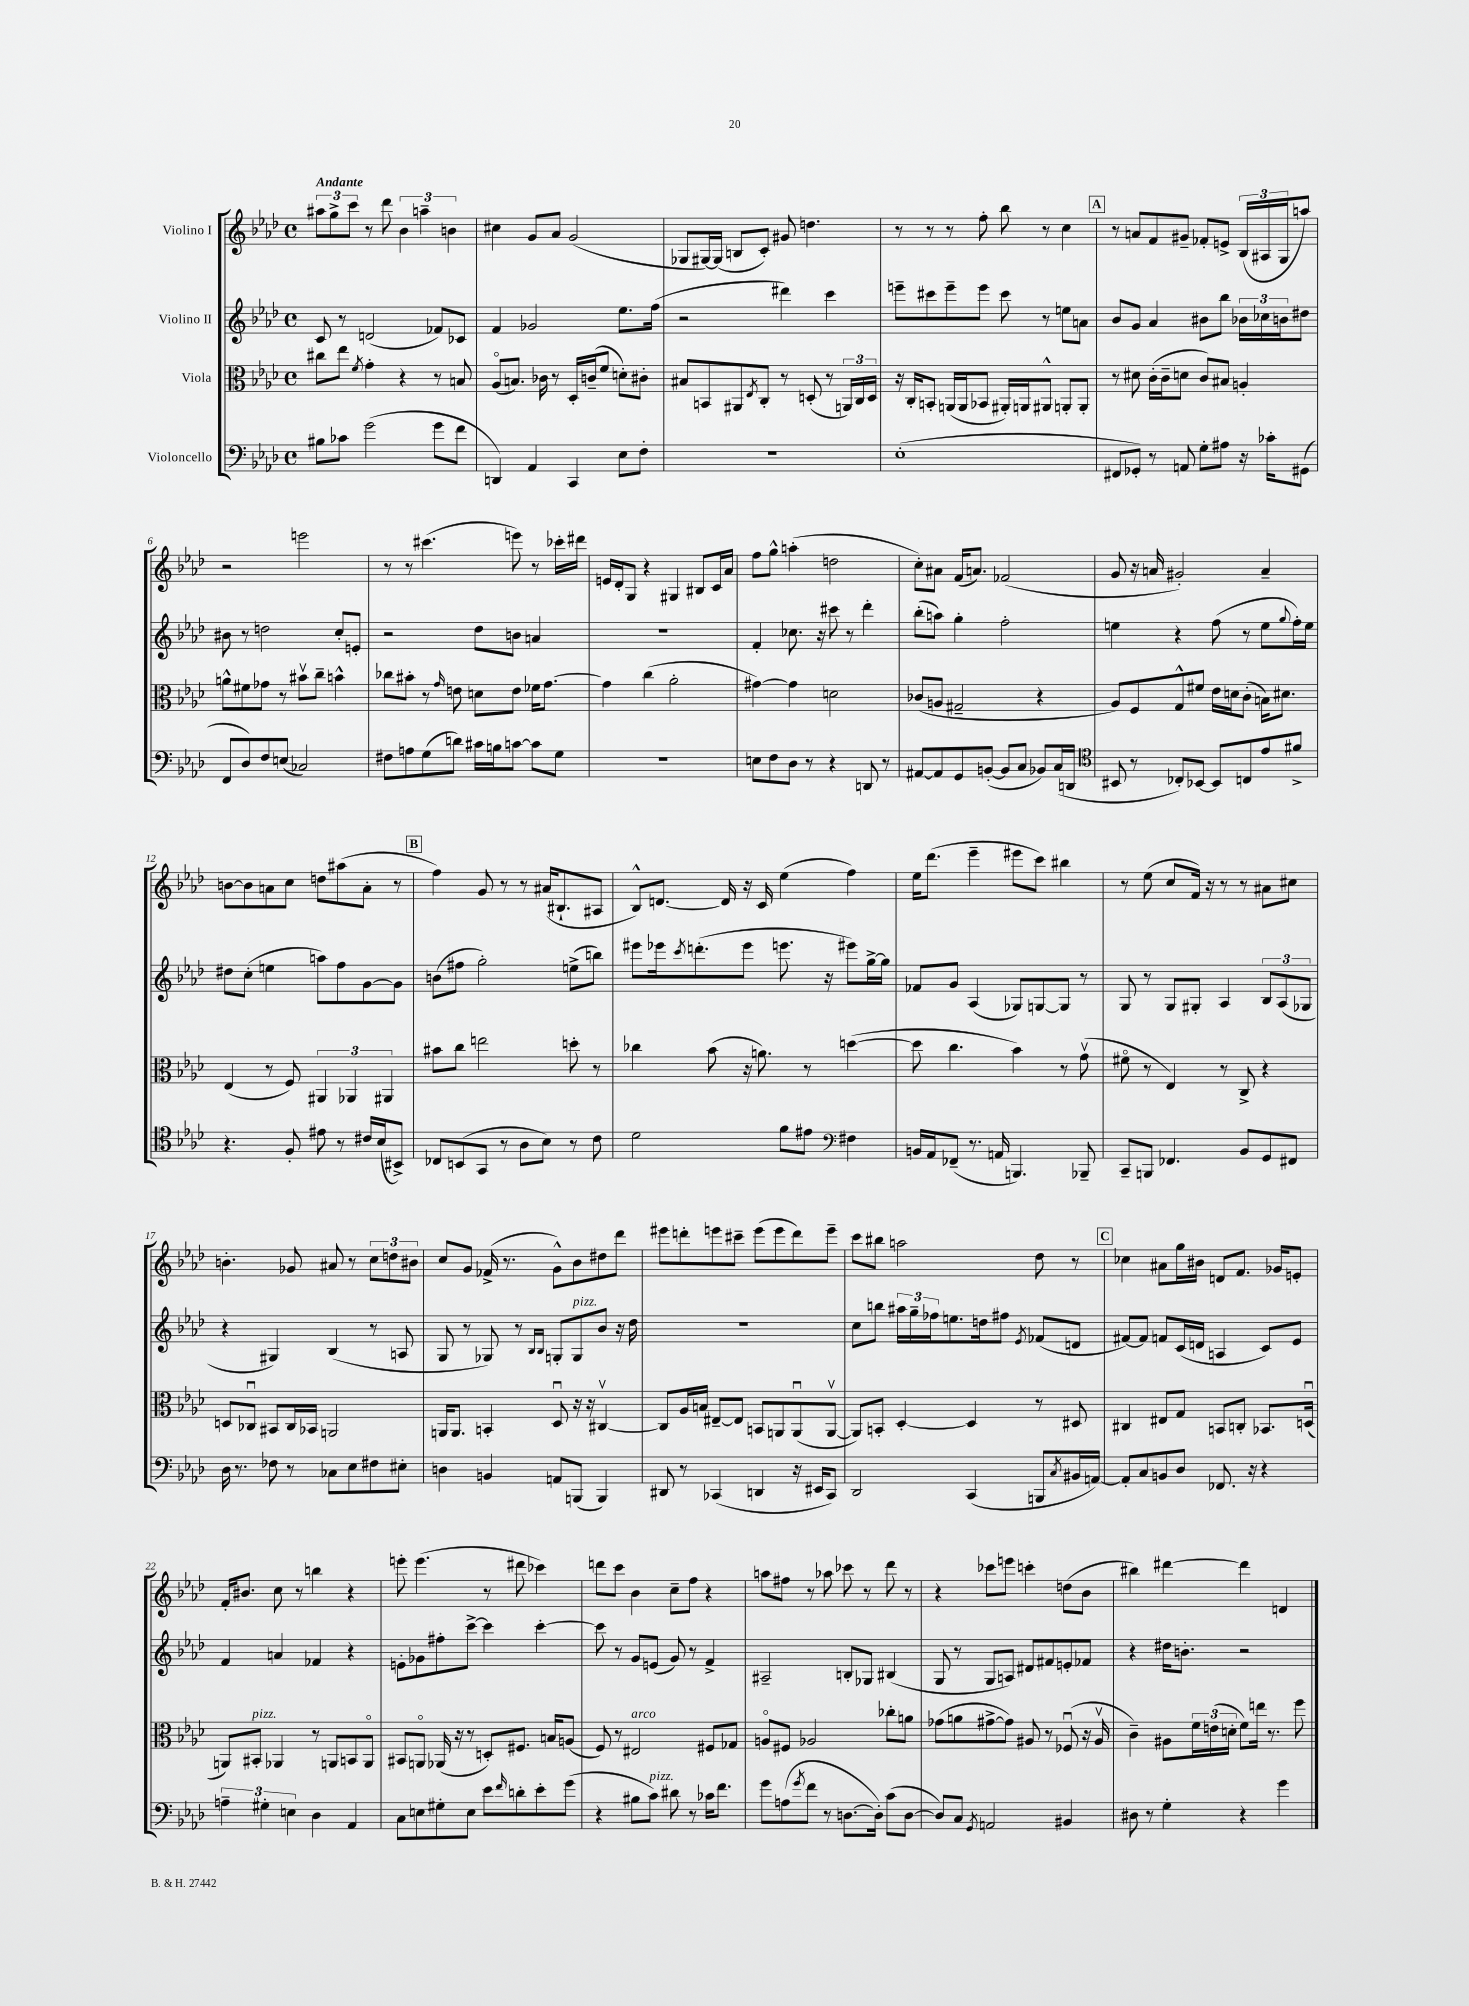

**kern	**kern	**kern	**kern
*part4	*part3	*part2	*part1
*staff4	*staff3	*staff2	*staff1
*I"Violoncello	*I"Viola	*I"Violino II	*I"Violino I
*clefF4	*clefC3	*clefG2	*clefG2
*k[b-e-a-d-]	*k[b-e-a-d-]	*k[b-e-a-d-]	*k[b-e-a-d-]
*M4/4	*M4/4	*M4/4	*M4/4
*met(c)	*met(c)	*met(c)	*met(c)
=1	=1	=1	=1
!	!	!	!LO:TX:a:B:t=Andante
8B#X\L	8cc#X\L	8c/	12aa#X\L
.	.	.	12gg^\
8c-X\J	8ee-\J	8r	.
.	.	.	12ccc\J
.	8qf/	.	.
(2g\	4g'\	(2dn/	8r
.	.	.	8ddd-\
.	4r	.	6b-\
.	.	.	6aan~\
8g\L	8r	8f-X/L)	.
.	.	.	6bn\
8f\J	8Bn/	8c-X/J	.
=2	=2	=2	=2
4DDn/)	(8A-/L	4f/	4cc#X\
.	8.Bn/J)	.	.
4AA-/	.	2g-X/	8g/L
.	16c-X\	.	.
.	8r	.	8a-/J
4CC/	16D-'/LL	.	(2g/
.	(16cn~/J	.	.
.	8f/J	.	.
8E-\L	8dn'\L)	8.ee-\L	.
8F'\J	8c#X'\J	.	.
.	.	(16ff\Jk	.
=3	=3	=3	=3
1r	8B#X/L	2r	8G-X/L
.	8BBn/	.	[16G#X/L)
.	.	.	(16G#/JJ]
.	8AA#X/	.	8Bn/L
.	8qE-/	.	.
.	8C'/J	.	8c'/J)
.	8r	4ddd#X\)	8g#X/
.	(8Dn'/	.	4.ddn\
.	8r	4ccc\	.
.	24AAn/LL)	.	.
.	24C/	.	.
.	24D/JJ	.	.
=4	=4	=4	=4
(1E-'	16r	8eeen~\L	8r
.	16C'/KL	.	.
.	8BBn'/J	8ccc#X\	8r
.	(16AAn/LL	8eee~\	8r
.	16AA/J	.	.
.	8BB-X/J	8eee\J	8ff'\
.	16AA#X'/LL)	8ccc#\	8bb-\
.	16AAn/J	.	.
.	8AA#X^^/J	8r	8r
.	8AAn'/L	8een\L	4cc\
.	8AA'/J	8an\J	.
!!LO:REH:place=s1:t=A
=5	=5	=5	=5
8FF#X/L	8r	8b-/L	8r
8GG-X'/J)	8d#X\	8g/J	8an/L
8r	(16c'\LL	4a-/	8f/
.	16c~\J	.	.
8AAn/	8dn\J	.	8g#X~/J
8G'\L	8c/L)	8b#X\L	8f-X'/L
8A#X\J	8B#X/J	8bb-\J	8en^/J
16r	4An'/	24b-X\LL	(24B-/LL
.	.	24cc-X\	24A#X/
16c-X'\KL	.	.	.
.	.	24bn\J	24G/J
(8GG#X\J	.	8dd#X\J	8aan/J)
!!LO:LB:g=z
=6	=6	=6	=6
8FF/L	8an^^\L	8b#X\	2r
8D-/)	8f#X\	8r	.
8F/	8g-X\J	2ddn\	.
(8En/J	8r	.	.
2C-X/)	8b#Xv\L	.	2eeen\
.	8cc~\J	.	.
.	4bn^^\	8cc'/L	.
.	.	8en'/J	.
=7	=7	=7	=7
8F#X\L	8cc-X\L	2r	8r
8An\	8b#X'\J	.	8r
(8G\	8r	.	(4.ccc#X\
.	16qqg/	.	.
8dn\J)	8en\	.	.
16c#X\LL	8dn\L	8dd-\L	.
16Bn\J	.	.	.
[8cn\J	8e\J	8bn\J	8eeen\)
8c\L]	16f-X\KL	4an/	8r
.	[8.g\J	.	.
8G\J	.	.	16ccc-X'\LL
.	.	.	16ddd#X\JJ
=8	=8	=8	=8
1r	4g\]	1r	16en/LL
.	.	.	16d-'/J
.	.	.	8G/J
.	(4cc\	.	4r
.	2a-'\	.	4G#X/
.	.	.	8B#X/L
.	.	.	16c/L
.	.	.	16a-/JJ
=9	=9	=9	=9
8En\L	[4g#X\)	4f'/	8ff\L
8F\	.	.	8gg^^\J
8D-\J	4g#\]	8.cc-X\	(4aan'\
8r	.	.	.
.	.	16r	.
4r	2dn\	8ccc#X\	2ddn\
.	.	8r	.
8DDn/	.	4ddd-'\	.
8r	.	.	.
=10	=10	=10	=10
[8AA#X/L	(8c-X/L	(8bb-'\L	8cc'\L)
8AA#/]	8An/J	8aan\J)	8a#X\J
8GG/	2G#X~/	4gg'\	(16f/KL
.	.	.	8.an/J)
([8BBn'/J	.	.	.
8BB/L]	.	2ff'\	(2f-X/
8C/J	.	.	.
8BB-X/L)	4r	.	.
(16C/L	.	.	.
16DDn/JJ	.	.	.
=11	=11	=11	=11
*clefC4	*	*	*
8BB#X/	8A-/L)	4een\	8g/
8r	8F/	.	16r
.	.	.	16an/
8C-X'/L)	8G^^/	4r	2g#X'/)
[8BB-X/J	8f#X/J	.	.
8BB-/L]	16e-\LL	(8ff\	.
.	16dn\J	.	.
8Cn/	(8c'\J	8r	.
8e-/	16Bn\KL)	8ee\L	4a~/
.	8.d#X\J	.	.
.	.	8qqgg/	.
8f#X^/J	.	16ff'\L)	.
.	.	16ee\JJ	.
!!LO:LB:g=z
=12	=12	=12	=12
4.r	(4E-/	8dd#X\L	[8bn\L
.	.	(8cc'\J	8b\]
.	8r	4een\	8an\
8F'/	8F/)	.	8cc\J
8e#X\	6AA#X/	8aan\L)	8ddn\L
8r	.	8ff\	(8aa#X\
.	6AA-X/	.	.
16c#X/LL	.	[8g\	8a'\J
(16B-/J	.	.	.
.	6AA#X/	.	.
8BB#X^/J)	.	8g\J]	8r
!!LO:REH:place=s1:t=B
=13	=13	=13	=13
8C-X/L	8b#X\L	(8bn\L	4ff\)
(8BBn/	8cc\J	8ff#X\J	.
8GG/J	2een\	2gg'\)	8g/
8r	.	.	8r
8A-\L	.	.	8r
8B-\J)	.	.	(16a#X/KL
.	.	.	8.B#X`/
8r	8ddn'\	(8een^\L	.
8c\	8r	8bbn\J)	8A#X/J
=14	=14	=14	=14
2d-\	4cc-X\	8eee#X\L	8B-^^/L)
.	.	16eee-X\k	[8.dn/J
.	.	8qccc/	.
.	.	(8.dddn'\	.
.	(8b-\	.	.
.	.	.	16d/]
.	16r	8eee-\J	16r
.	8.an\)	.	16c/
8f\L	.	8.eeen\	(4ee-\
8e#X\J	8r	.	.
.	.	16r	.
*clefF4	*	*	*
4F#X\	([4ddn\	8eee#X\L)	4ff\)
.	.	[16gg^\L	.
.	.	16gg\JJ]	.
=15	=15	=15	=15
16BBn/LL	8dd\]	8f-X/L	16ee-\KL
16AA-/J	.	.	(8.ddd-\J
(8FF-X~/J	4.cc\	8g/J	.
8.r	.	(4A-/	4eee-~\
16AAn/	.	.	.
4.BBBn/)	4b-\)	8G-X/L)	8eee#X\L
.	.	[8Gn/	8ccc\J)
.	8r	8G/J]	4bb#X\
8BBB-X~/	(8gv\	8r	.
=16	=16	=16	=16
8CC~/L	8f#X\	8G/	8r
8BBBn/J	8r	8r	(8ee-\
4.FF-X/	4E-/)	8G/L	8cc/L
.	.	8G#X'/J	16f/Jk)
.	.	.	16r
.	8r	4A-/	8r
8BB-/L	8C^/	.	8r
8GG/	4r	12B-/L	8a#X\L
.	.	(12A-/	.
8FF#X/J	.	.	8cc#X\J
.	.	12G-X/J	.
!!LO:LB:g=z
=17	=17	=17	=17
16D-\	8Dn/L	4r	4.bn'\
8.r	.	.	.
.	8C-Xu/J	.	.
8F-X\	8BB#X/L	4G#X/)	.
8r	16C-/L	.	8g-X/
.	16BB-X/JJ	.	.
8C-X\L	2AAn/	(4B-/	8a#X/
8E-\	.	.	8r
8F#X\	.	8r	12cc\L
.	.	.	12ddn\
8E#X'\J	.	8An/	.
.	.	.	12b#X\J
=18	=18	=18	=18
4Dn\	16AAn/KL	8G/	8cc/L
.	8.AA/J	.	.
.	.	8r	8g/J
4BBn/	4BBn'/	8G-X/)	(16f-X^/
.	.	.	8.r
.	.	8r	.
.	.	16qqB-/LL	.
.	.	16qqB-/JJ	.
8AAn/L	8D-u/	8Gn'/L	8g^^\L)
!	!	!LO:TX:a:i:t=pizz.	!
(8BBBn/J	16r	8G/	8b-\
.	16r	.	.
4BBB/)	[4C#Xv/	8b-/J	8dd#X\
.	.	16r	8ddd-\J
.	.	16dd-\	.
=19	=19	=19	=19
8DD#X/	8C#/L]	1r	8eee#X\L
8r	16A-/L	.	8dddn'\
.	16Bn/JJ	.	.
(4CC-X/	[8E#X~/L	.	8eeen\
.	8E#/J]	.	8ccc#X~\J
4DDn/	8BBn/L	.	(8eee\L
.	8AAn/	.	8eee\
16r	(8AAu/	.	8ddd\)
16EE#X/KL	.	.	.
8CC-/J)	[8AAv/J	.	8eee~\J
=20	=20	=20	=20
2DD-/	8AA/L])	8cc\L	8ccc\L
.	8BBn'/J	8bbn\J	8bb#X\J
.	[4D-'/	24aa#X\LL	2aan\
.	.	24gg~\	.
.	.	24ff-X\J	.
.	.	8.een\	.
(4CC/	4D-/]	.	.
.	.	16ddn\k	.
.	.	8ff#X\J	.
.	.	8qe-/	.
8BBBn/L	8r	(8f-X/L	8dd-\
8qC/	.	.	.
16BB#X/L	8D#X/	8dn/J	8r
[16AAn/JJ)	.	.	.
!!LO:REH:place=s1:t=C
=21	=21	=21	=21
8AA'/L]	4C#X/	[8f#X/L)	4cc-X\
8C/	.	8f#/J]	.
8BBn/	8E#X/L	8fn/L	8a#X\L
8D-/J	8G/J	(16c/L	16gg\L
.	.	16dn/JJ	16b#X\JJ
8.FF-X/	8BBn/L	4An/	8dn/L
.	8Cn'/J	.	8.f/J
16r	.	.	.
4r	8.BB-X/L	8c/L)	.
.	.	.	16g-X/KL
.	.	8e-/J	8en'/J
.	(16Dnu/Jk	.	.
!!LO:LB:g=z
=22	=22	=22	=22
6An~\	8AAn/L)	4f/	16f'/KL
.	.	.	8.b#X/J
!	!LO:TX:a:i:t=pizz.	!	!
.	8BB#X'/J	.	.
6G#X'\	.	.	.
.	4AA-X/	4an/	8cc\
6En\	.	.	.
.	.	.	8r
4D-\	8r	4f-X/	4bbn\
.	8AAn/L	.	.
4AA-/	8BBn/	4r	4r
.	8AA/J	.	.
=23	=23	=23	=23
8C\L	8BB#X/L	8en'\L	8eeen'\
8En\	8AAn/J	8g-X\	(4.eee\
8G#X'\	(16AA-X/	8ff#X'\	.
.	16r	.	.
8E\J	8r	[8ccc^\J	.
8e-\L	8Dn'/L)	4ccc\]	8r
16qqf/	.	.	.
8dn'\	8.F#X/J	.	8ddd#X\
8e-'\	.	[4ccc'\	4ccc-X\)
.	16Bn/KL	.	.
(8g\J	(8An/J	.	.
=24	=24	=24	=24
4r	8F/)	8ccc\]	8dddn\L
.	8r	8r	8ccc\J
!	!LO:TX:a:i:t=arco	!	!
8B#X\L	2E#X/	8g/L	4b-\
!LO:TX:a:i:t=pizz.	!	!	!
8c\J)	.	(8en/J	.
8d#X\	.	8g/)	8cc~\L
8r	.	8r	8ff\J
16c-X\KL	8F#X/L	4f^/	4r
8.f\J	.	.	.
.	8G-X/J	.	.
=25	=25	=25	=25
8g\L	8An/L	2A#X~/	8aan\L
(8An\	8F#X/J	.	8ff#X\J
8qg/	.	.	.
8f\J	2A-X/	.	8r
8r	.	.	8aa-X\
[8.Dn\L	.	8Bn'/L	8ccc-X\
.	.	8G-X/J	8r
16D'\Jk])	.	.	.
(8c\L	8cc-X'\L	(4B#X/	8ddd-\
[8D\J	8an\J	.	8r
=26	=26	=26	=26
8D/L])	(8g-X\L	8G/	4r
8C/J	8an\	8r	.
8qGG/	.	.	.
2AAn/	[8g#X^\	8G/L	8ccc-X\L
.	8g#\J])	8An/J)	8eeen\J
.	8A#X/	8d#X/L	4cccn'\
.	8r	8f#X/	.
4BB#X/	(8F-Xu/	8en'/	(8ddn\L
.	16r	8f-X/J	8b-\J
.	16A#v/	.	.
=27	=27	=27	=27
8D#X\	4c~\)	4r	4bb#X\)
8r	.	.	.
4G'\	8A#X\L	16dd#X\KL	[4ddd#X\
.	.	8.bn'\J	.
.	24f\L	.	.
.	(24en\	.	.
.	24dn'\JJ	.	.
4r	8f\L)	2r	4ddd#\]
.	16een\Jk	.	.
.	8.r	.	.
4g\	.	.	4dn/
.	8ff\	.	.
==	==	==	==
*-	*-	*-	*-
